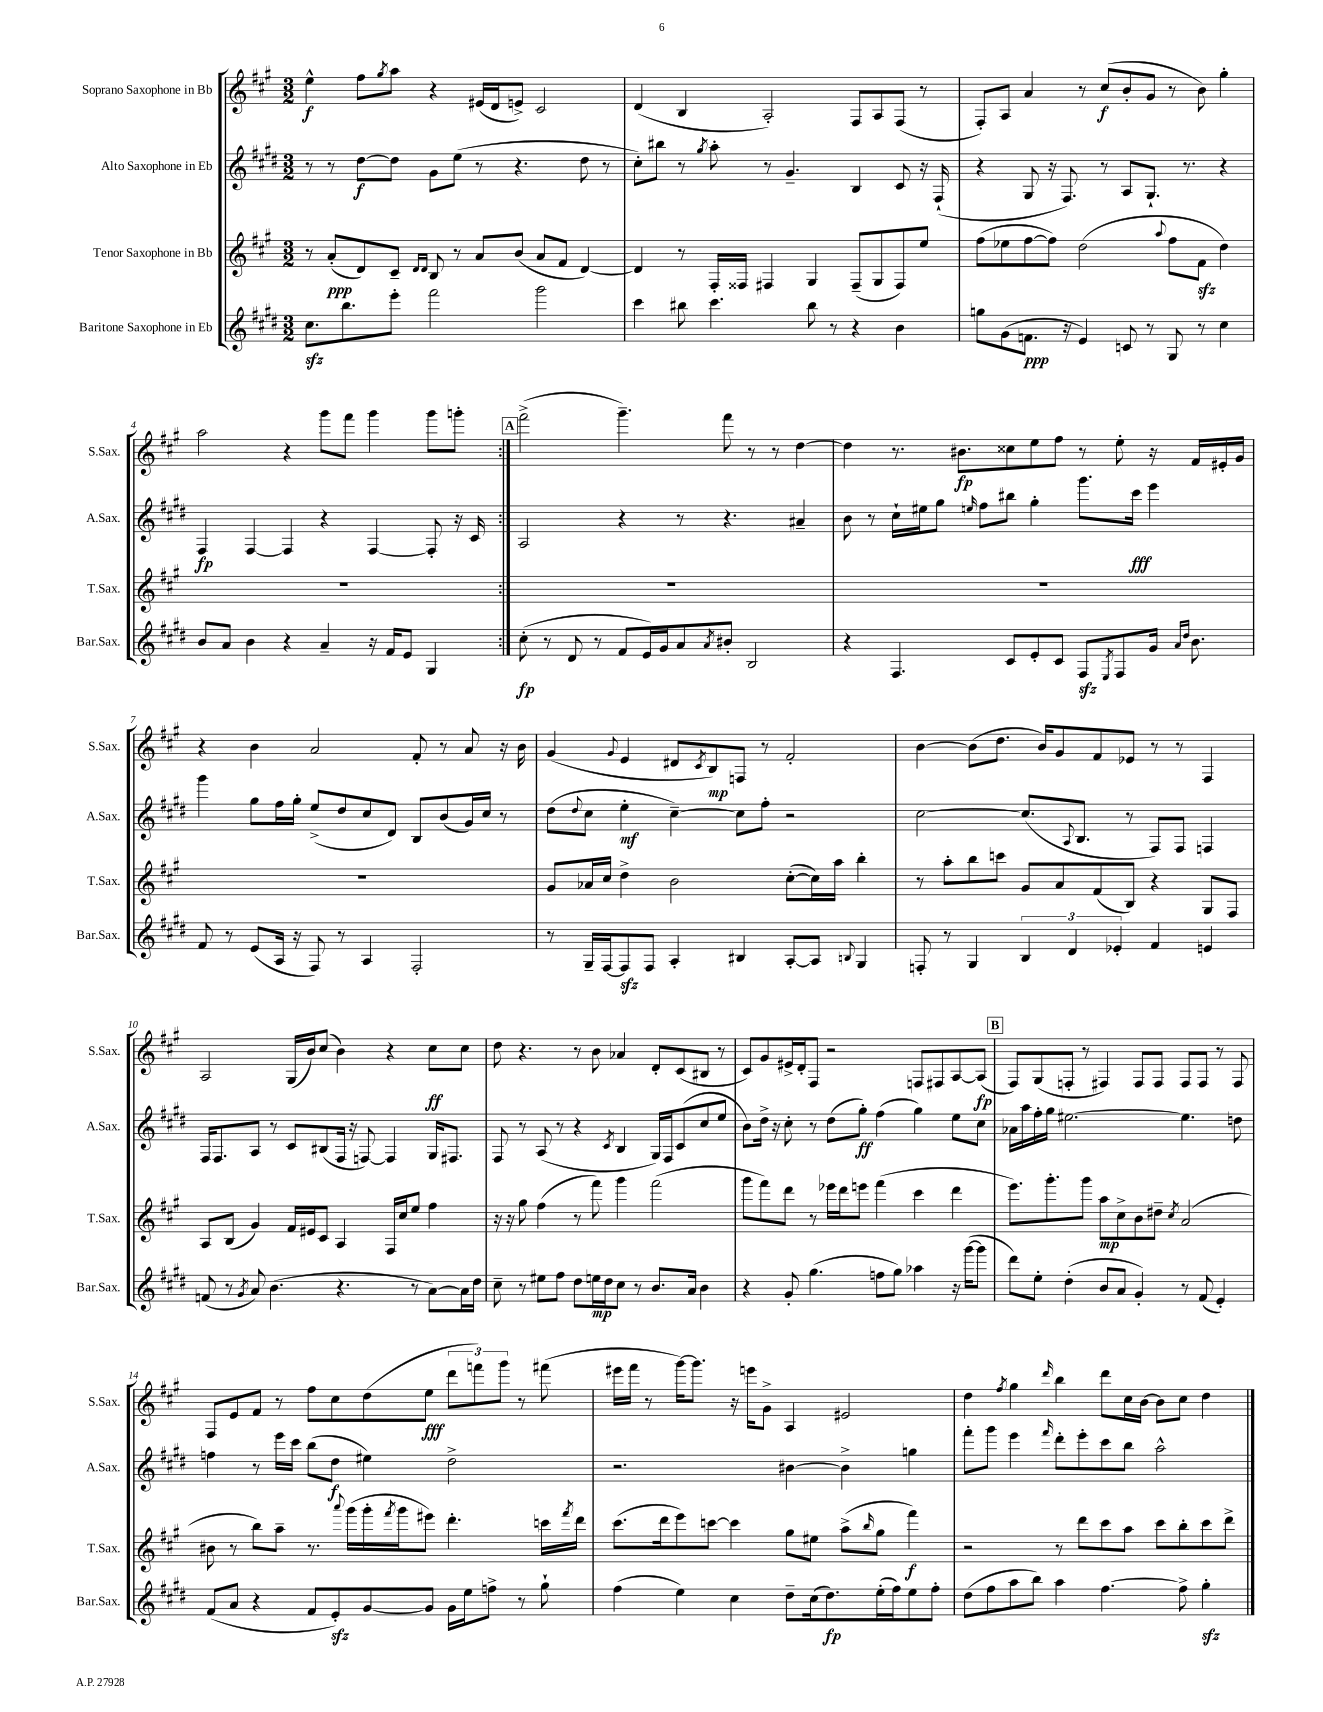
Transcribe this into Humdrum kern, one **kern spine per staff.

**kern	**dynam	**kern	**dynam	**kern	**dynam	**kern	**dynam
*part4	*part4	*part3	*part3	*part2	*part2	*part1	*part1
*staff4	*staff4	*staff3	*staff3	*staff2	*staff2	*staff1	*staff1
*I"Baritone Saxophone in Eb	*	*I"Tenor Saxophone in Bb	*	*I"Alto Saxophone in Eb	*	*I"Soprano Saxophone in Bb	*
*I'Bar.Sax.	*	*I'T.Sax.	*	*I'A.Sax.	*	*I'S.Sax.	*
*clefG2	*	*clefG2	*	*clefG2	*	*clefG2	*
*k[f#c#g#d#]	*	*k[f#c#g#]	*	*k[f#c#g#d#]	*	*k[f#c#g#]	*
*M3/2	*	*M3/2	*	*M3/2	*	*M3/2	*
=1	=1	=1	=1	=1	=1	=1	=1
8.cc#zz\L	.	8r	.	8r	.	4ee^^\	f
.	.	(8a'/L	ppp	8r	.	.	.
8.bb\	.	.	.	.	.	.	.
.	.	8d/)	.	[8dd#\L	f	8ff#\L	.
.	.	.	.	.	.	8qgg#/	.
8eee'\J	.	8c#~/J	.	8dd#\J]	.	8aa\J	.
.	.	16qqd/LL	.	.	.	.	.
.	.	16qqd/JJ	.	.	.	.	.
2fff#\	.	8B/	.	8g#\L	.	4r	.
.	.	8r	.	(8ee\J	.	.	.
.	.	8a/L	.	8r	.	(16e#X/LL	.
.	.	.	.	.	.	16d/J	.
.	.	(8b/J	.	4.r	.	8en^/J)	.
2ggg#\	.	8a/L	.	.	.	2c#/	.
.	.	8f#/J	.	.	.	.	.
.	.	[4d/)	.	8dd#\	.	.	.
.	.	.	.	8r	.	.	.
=2	=2	=2	=2	=2	=2	=2	=2
4ccc#\	.	4d/]	.	8cc#'\L)	.	(4d/	.
.	.	.	.	8bb#X\J	.	.	.
8bb#X\	.	8r	.	8r	.	4B/	.
.	.	.	.	8qgg#/	.	.	.
4.ccc#\	.	16F#'/LL	.	8aa'\	.	.	.
.	.	16F##X/JJ	.	.	.	.	.
.	.	4F#X/	.	8r	.	2A'/)	.
.	.	.	.	4.g#~/	.	.	.
8bb#\	.	4G#/	.	.	.	.	.
8r	.	.	.	.	.	.	.
4r	.	(8F#~/L	.	4B/	.	8F#/L	.
.	.	8G#/	.	.	.	8A/	.
4b\	.	8F#/)	.	8c#/	.	(8F#/J	.
.	.	8ee/J	.	16r	.	8r	.
.	.	.	.	(16F#`/	.	.	.
=3	=3	=3	=3	=3	=3	=3	=3
8ggn\L	.	(8ff#\L	.	4r	.	8F#'/L)	.
(8g#\	.	8ee-X\	.	.	.	8A/J	.
8.fn\J	ppp	[8ff#\	.	8G#/	.	4a/	.
.	.	8ff#\J])	.	16r	.	.	.
16r	.	.	.	8.F#/)	.	.	.
4e/)	.	(2dd\	.	.	.	8r	.
.	.	.	.	8r	.	(8cc#/L	f
8cn/	.	.	.	8A/L	.	8b'/	.
8r	.	.	.	8.G#`/J	.	8g#/J	.
.	.	8qqaa/	.	.	.	.	.
8G#/	.	8ff#\L	.	.	.	8r	.
.	.	.	.	8.r	.	.	.
8r	.	8f#zz\J	.	.	.	8b\)	.
4cc#\	.	4dd\)	.	4r	.	4gg#'\	.
!!LO:LB:g=z
=4	=4	=4	=4	=4	=4	=4	=4
8b/L	.	1.r	.	4F#/	fp	2aa\	.
8a/J	.	.	.	.	.	.	.
4b\	.	.	.	[4F#/	.	.	.
4r	.	.	.	4F#/]	.	4r	.
4a~/	.	.	.	4r	.	8ggg#\L	.
.	.	.	.	.	.	8fff#\J	.
16r	.	.	.	[4F#/	.	4ggg#\	.
16f#/KL	.	.	.	.	.	.	.
8e/J	.	.	.	.	.	.	.
4G#/	.	.	.	8F#'/]	.	8ggg#\L	.
.	.	.	.	16r	.	8gggn'\J	.
.	.	.	.	16c#/	.	.	.
!!LO:REH:place=s1:t=A
=5:|!	=5:|!	=5:|!	=5:|!	=5:|!	=5:|!	=5:|!	=5:|!
(8cc#'\	fp	1.r	.	2A/	.	(2fff#^\	.
8r	.	.	.	.	.	.	.
8d#/	.	.	.	.	.	.	.
8r	.	.	.	.	.	.	.
8f#/L	.	.	.	4r	.	4.ggg#~\)	.
16e/L)	.	.	.	.	.	.	.
16g#/J	.	.	.	.	.	.	.
8a/	.	.	.	8r	.	.	.
8qa/	.	.	.	.	.	.	.
8b#X'/J	.	.	.	4.r	.	8fff#\	.
2B/	.	.	.	.	.	8r	.
.	.	.	.	.	.	8r	.
.	.	.	.	4a#X~/	.	[4dd\	.
=6	=6	=6	=6	=6	=6	=6	=6
4r	.	1.r	.	8b\	.	4dd\]	.
.	.	.	.	8r	.	.	.
4.F#/	.	.	.	16cc#`\LL	.	8.r	.
.	.	.	.	16ee#X\J	.	.	.
.	.	.	.	8gg#\J	.	.	.
.	.	.	.	.	.	8.b#X\L	fp
.	.	.	.	16qqeen/	.	.	.
.	.	.	.	8ff#\L	.	.	.
8c#/L	.	.	.	8bb#X\J	.	8cc##X\	.
8e'/	.	.	.	4gg#'\	.	8ee\	.
8c#/J	.	.	.	.	.	8ff#\J	.
8F#zz/L	.	.	.	8.ggg#\L	.	8r	.
8qE/	.	.	.	.	.	.	.
8F#/	.	.	.	.	.	8ee'\	.
.	.	.	.	16ccc#\Jk	fff	.	.
16g#/Jk	.	.	.	4eee\	.	16r	.
16qqa/LL	.	.	.	.	.	.	.
16qqdd#/JJ	.	.	.	.	.	.	.
8.b\	.	.	.	.	.	16f#/LL	.
.	.	.	.	.	.	16e#X'/	.
.	.	.	.	.	.	16g#/JJ	.
!!LO:LB:g=z
=7	=7	=7	=7	=7	=7	=7	=7
8f#/	.	1.r	.	4ggg#\	.	4r	.
8r	.	.	.	.	.	.	.
(8e/L	.	.	.	8gg#\L	.	4b\	.
16A/Jk	.	.	.	16ff#\L	.	.	.
16r	.	.	.	16gg#'\JJ	.	.	.
8F#/)	.	.	.	(8ee^/L	.	2a/	.
8r	.	.	.	8dd#/	.	.	.
4A/	.	.	.	8cc#/	.	.	.
.	.	.	.	8d#/J)	.	.	.
2F#'/	.	.	.	8B/L	.	8f#'/	.
.	.	.	.	(8b/	.	8r	.
.	.	.	.	16g#/L)	.	8a/	.
.	.	.	.	16cc#/JJ	.	.	.
.	.	.	.	8r	.	16r	.
.	.	.	.	.	.	16b\	.
=8	=8	=8	=8	=8	=8	=8	=8
8r	.	8g#/L	.	(8dd#\L	.	(4g#/	.
.	.	.	.	8qqdd#/	.	.	.
16G#~/LL	.	16a-X/L	.	8cc#\J	.	.	.
[16F#/J	.	16cc#/JJ	.	.	.	.	.
.	.	.	.	.	.	8qqg#/	.
8F#zz/]	.	4dd^\	.	4ee'\	mf	4e/	.
8F#/J	.	.	.	.	.	.	.
4A'/	.	2b\	.	[4cc#~\)	.	8d#X/L	.
.	.	.	.	.	.	8qc#/	.
.	.	.	.	.	.	8B/)	mp
4B#X/	.	.	.	8cc#\L]	.	8Fn/J	.
.	.	.	.	8ff#'\J	.	8r	.
[8A'/L	.	([8cc#'\L	.	2r	.	2f#'/	.
8A/J]	.	16cc#\L])	.	.	.	.	.
.	.	16aa\JJ	.	.	.	.	.
8qqBn/	.	.	.	.	.	.	.
4G#/	.	4bb'\	.	.	.	.	.
=9	=9	=9	=9	=9	=9	=9	=9
8Fn'/	.	8r	.	[2cc#\	.	[4b\	.
8r	.	8aa'\L	.	.	.	.	.
4G#/	.	8bb\	.	.	.	(8b\L]	.
.	.	8cccn\J	.	.	.	8.dd\J	.
6B/	.	8g#/L	.	(8.cc#/L]	.	.	.
.	.	.	.	.	.	16b/KL)	.
.	.	8a/	.	.	.	8g#/	.
6d#/	.	.	.	.	.	.	.
.	.	.	.	8qqA/	.	.	.
.	.	.	.	8.B/J	.	.	.
.	.	(8f#/	.	.	.	8f#/	.
6e-X'/	.	.	.	.	.	.	.
.	.	8B/J)	.	8r	.	8e-X/J	.
4f#/	.	4r	.	8F#/L)	.	8r	.
.	.	.	.	8F#/J	.	8r	.
4en/	.	8G#/L	.	4Fn/	.	4F#/	.
.	.	8F#/J	.	.	.	.	.
!!LO:LB:g=z
=10	=10	=10	=10	=10	=10	=10	=10
(8fn/	.	8A/L	.	16F#/KL	.	2A/	.
.	.	.	.	8.F#/	.	.	.
8r	.	(8B/J	.	.	.	.	.
8qg#/	.	.	.	.	.	.	.
8a/)	.	4g#/)	.	8A/J	.	.	.
(4.b\	.	.	.	8r	.	.	.
.	.	16f#/LL	.	8c#/L	.	(16G#/LL	.
.	.	16e#X/J	.	.	.	16b/J)	.
.	.	8c#/J	.	(8B#X/	.	(8cc#/J	.
4.r	.	4A/	.	16F#/Jk	.	4b\)	.
.	.	.	.	16r	.	.	.
.	.	.	.	[8Fn/)	.	.	.
.	.	16F#/LL	.	4F/]	.	4r	.
.	.	16cc#/J	.	.	.	.	.
8r	.	8ee/J	.	.	.	.	.
[8a\L)	.	4ff#\	.	16G#/KL	.	8cc#\L	ff
.	.	.	.	8.F#X/J	.	.	.
16a\L]	.	.	.	.	.	8cc#\J	.
16dd#\JJ	.	.	.	.	.	.	.
=11	=11	=11	=11	=11	=11	=11	=11
8cc#~\	.	16r	.	8F#/	.	8dd\	.
.	.	16r	.	.	.	.	.
8r	.	8gg#\	.	8r	.	4.r	.
8ee#X\L	.	(4ff#\	.	(8A/	.	.	.
8ff#\J	.	.	.	8r	.	.	.
8dd#\L	.	8r	.	4r	.	8r	.
16een\L	mp	8fff#\)	.	.	.	8b\	.
16dd#\J	.	.	.	.	.	.	.
.	.	.	.	8qc#/	.	.	.
8cc#\J	.	4ggg#\	.	4B/	.	4a-X/	.
8r	.	.	.	.	.	.	.
8.b/L	.	(2fff#\	.	16G#/LL)	.	8d'/L	.
.	.	.	.	16F#/J	.	.	.
.	.	.	.	(8c#/	.	(8c#/	.
16a/Jk	.	.	.	.	.	.	.
4b\	.	.	.	8cc#/	.	8B#X/J	.
.	.	.	.	8ee/J	.	8r	.
=12	=12	=12	=12	=12	=12	=12	=12
4r	.	8ggg#\L	.	8b\L)	.	8c#/L)	.
.	.	8fff#\)	.	16dd#^\Jk	.	8g#/	.
.	.	.	.	16r	.	.	.
8g#'/	.	8ddd\J	.	8cc#'\	.	16e#X^/L	.
.	.	.	.	.	.	16d'/J	.
(4.gg#\	.	8r	.	8r	.	8F#/J	.
.	.	16eee-X\LL	.	(8dd#\L	.	2r	.
.	.	16ddd\J	.	.	.	.	.
.	.	8eeen\J	.	8gg#'\J)	ff	.	.
8ffn\L	.	(4fff#\	.	(4ff#\	.	.	.
8gg#\J)	.	.	.	.	.	.	.
4aa-X\	.	4ccc#\	.	4gg#\)	.	8Fn/L	.
.	.	.	.	.	.	8F#X/	.
16r	.	4ddd\	.	8ee\L	.	[8A/	.
([16ggg#\KL	.	.	.	.	.	.	.
8ggg#\J]	.	.	.	8cc#\J	.	(8A/J]	fp
!!LO:REH:place=s1:t=B
=13	=13	=13	=13	=13	=13	=13	=13
8ddd#\L)	.	8.eee\L)	.	16a-X\LL	.	8F#/L)	.
.	.	.	.	16aa\	.	.	.
8ee'\J	.	.	.	16ff#'\	.	(8G#/	.
.	.	8.ggg#'\	.	16gg#\JJ	.	.	.
(4dd#'\	.	.	.	[2.ee#X\	.	8Fn'/J	.
.	.	8ggg#\J	.	.	.	8r	.
8b/L	.	8aa\L	mp	.	.	4F#X/)	.
8a/J	.	8cc#^\	.	.	.	.	.
4g#'/)	.	8b\	.	.	.	8F#/L	.
.	.	8dd#X~\J	.	.	.	8F#/J	.
.	.	8qcc#/	.	.	.	.	.
8r	.	(2a/	.	4.ee#\]	.	8F#/L	.
(8f#/	.	.	.	.	.	8F#/J	.
4e'/)	.	.	.	.	.	8r	.
.	.	.	.	8ddn\	.	8F#/	.
!!LO:LB:g=z
=14	=14	=14	=14	=14	=14	=14	=14
(8f#/L	.	8b#X\	.	4ffn\	.	8F#/L	.
8a/J	.	8r	.	.	.	8e/	.
4r	.	8bb\L)	.	8r	.	8f#/J	.
.	.	8aa~\J	.	16eee\LL	.	8r	.
.	.	.	.	16ccc#\JJ	.	.	.
8f#/L	.	8.r	.	(8bb\L	.	8ff#\L	.
8ezz'/)	.	.	.	8dd#\J	f	8cc#\	.
.	.	8qqaaa/	.	.	.	.	.
.	.	(16ggg#\LL	.	.	.	.	.
[8g#/	.	16ggg#'\	.	4ee#X\)	.	(8dd\	.
.	.	8qfff#/	.	.	.	.	.
.	.	16ggg#\J	.	.	.	.	.
8g#/J]	.	8eee#X\J)	.	.	.	8ee\J	fff
16g#\LL	.	4.ddd'\	.	2dd#^\	.	12ddd\L	.
16ee\J	.	.	.	.	.	.	.
.	.	.	.	.	.	12fffn\)	.
8ffn^\J	.	.	.	.	.	.	.
.	.	.	.	.	.	12ggg#\J	.
8r	.	.	.	.	.	8r	.
8gg#`\	.	16cccn\LL	.	.	.	(8fff#X\	.
.	.	8qfff#/	.	.	.	.	.
.	.	16ddd\JJ	.	.	.	.	.
=15	=15	=15	=15	=15	=15	=15	=15
(4ff#\	.	(8.ccc#\L	.	2.r	.	16eee#X\LL	.
.	.	.	.	.	.	16fff#\JJ	.
.	.	.	.	.	.	8r	.
.	.	16ddd\k	.	.	.	.	.
4ee\)	.	8eee\)	.	.	.	[16ggg#\KL)	.
.	.	.	.	.	.	8.ggg#\J]	.
.	.	[8cccn\J	.	.	.	.	.
4cc#\	.	4ccc\]	.	.	.	16r	.
.	.	.	.	.	.	16eeen\KL	.
.	.	.	.	.	.	8g#^\J	.
8dd#~\L	.	8gg#\L	.	[4b#X\	.	4A/	.
(16cc#\k	.	8ee#X\J	.	.	.	.	.
8.dd#\)	fp	.	.	.	.	.	.
.	.	(8aa^\L	.	4b#^\]	.	2e#X/	.
.	.	16qqbb/	.	.	.	.	.
(16ee'\L	.	8gg#\J	.	.	.	.	.
16ff#\J)	.	.	.	.	.	.	.
8ee\	.	4fff#\)	f	4ggn\	.	.	.
8ff#'\J	.	.	.	.	.	.	.
=16	=16	=16	=16	=16	=16	=16	=16
(8dd#\L	.	2r	.	8fff#'\L	.	4dd\	.
8ff#\	.	.	.	8ggg#\J	.	.	.
.	.	.	.	.	.	8qff#/	.
8aa\	.	.	.	4eee\	.	4gg#\	.
8bb\J)	.	.	.	.	.	.	.
.	.	.	.	16qqfff#/	.	16qqddd/	.
4aa\	.	8r	.	8ddd#'\L	.	4bb\	.
.	.	8ddd\L	.	8eee'\	.	.	.
[4.ff#\	.	8ccc#\	.	8ccc#\	.	8ddd\L	.
.	.	8aa\J	.	8bb\J	.	16cc#\L	.
.	.	.	.	.	.	[16b\JJ	.
.	.	8ccc#\L	.	2aa^^\	.	8b\L]	.
8ff#^\]	.	8bb'\	.	.	.	8cc#\J	.
4gg#zz'\	.	8ccc#\	.	.	.	4dd\	.
.	.	8ddd^\J	.	.	.	.	.
==	==	==	==	==	==	==	==
*-	*-	*-	*-	*-	*-	*-	*-
